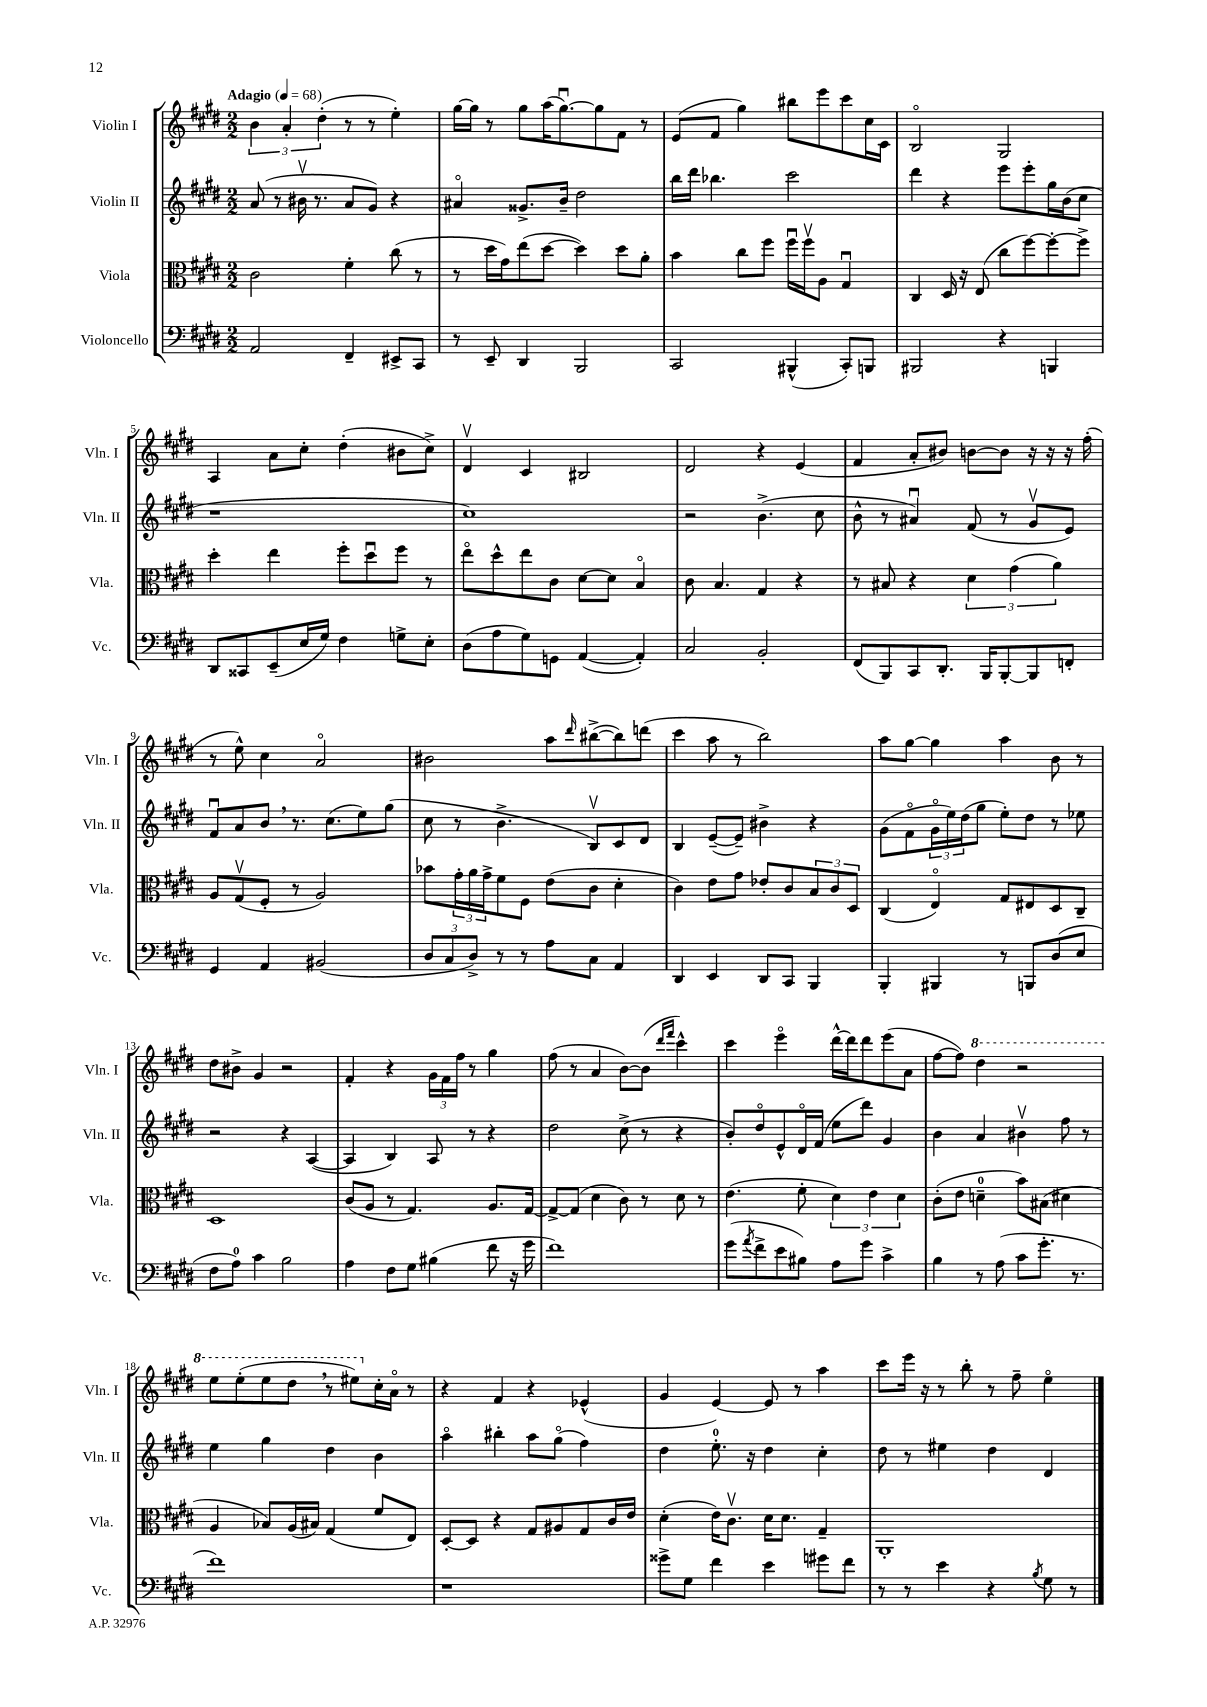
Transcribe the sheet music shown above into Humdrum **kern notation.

**kern	**kern	**kern	**kern
*part4	*part3	*part2	*part1
*staff4	*staff3	*staff2	*staff1
*I"Violoncello	*I"Viola	*I"Violin II	*I"Violin I
*I'Vc.	*I'Vla.	*I'Vln. II	*I'Vln. I
*clefF4	*clefC3	*clefG2	*clefG2
*k[f#c#g#d#]	*k[f#c#g#d#]	*k[f#c#g#d#]	*k[f#c#g#d#]
*M2/2	*M2/2	*M2/2	*M2/2
*MM68	*MM68	*MM68	*MM68
=1	=1	=1	=1
!	!	!	!LO:TX:a:B:t=Adagio
2AA/	2c#\	(8a/	6b\
.	.	8r	.
.	.	.	6a'/
.	.	16b#Xv\	.
.	.	8.r	.
.	.	.	(6dd#'\
4FF#~/	4f#'\	8a/L	8r
.	.	8g#/J)	8r
8EE#X^/L	(8cc#\	4r	4ee'\)
8CC#/J	8r	.	.
=2	=2	=2	=2
8r	8r	4a#X/	[16gg#\LL
.	.	.	16gg#\JJ]
8EE~/	16dd#\LL	.	8r
.	16g#\J)	.	.
4DD#/	(8ee\	8.g##X^/L	8gg#\L
.	[8dd#\J	.	(16aa\K
.	.	16b~/Jk	[8.gg#u\)
2BBB/	4dd#\])	2dd#\	.
.	.	.	8gg#\]
.	8dd#\L	.	8f#\J
.	8a'\J	.	8r
=3	=3	=3	=3
2CC#/	4b\	16bb\LL	(8e/L
.	.	16ddd#\JJ	.
.	.	4.bb-X\	8f#/J
.	8cc#\L	.	4gg#\)
.	8ff#\J	.	.
(4BBB#X^^/	16ff#u\LL	2ccc#\	8bb#X\L
.	16ff#v\J	.	.
.	8A\J	.	8eee\
8CC#'/L)	4G#u/	.	8ccc#\
8BBBn/J	.	.	16cc#\L
.	.	.	16c#\JJ
=4	=4	=4	=4
2BBB#X/	4C#/	4ddd#\	2B/
.	16D#/	4r	.
.	16r	.	.
.	(8E/	.	.
4r	8cc#\L	8eee\L	2G#/
.	[8ff#\)	8eee'\	.
4BBBn/	8ff#'\_	16gg#\L	.
.	.	(16b\J	.
.	8ff#^\J]	8cc#\J	.
!!LO:LB:g=z
=5	=5	=5	=5
8DD#/L	4dd#'\	1r	4A/
8CC##X/	.	.	.
(8EE~/	4ee\	.	8a\L
16E/L	.	.	8cc#'\J
16G#/JJ)	.	.	.
4F#\	8ff#'\L	.	(4dd#'\
.	8dd#u\	.	.
8Gn^\L	8ff#\J	.	8b#X\L
8E'\J	8r	.	8cc#^\J)
=6	=6	=6	=6
(8D#\L	8ee\L	1cc#)	4d#v/
8A\	8dd#^^\	.	.
8G#\)	8ee\	.	4c#/
8GGn\J	8c#\J	.	.
([4AA/	[8d#\L	.	2B#X/
.	8d#\J]	.	.
4AA'/])	4B/	.	.
=7	=7	=7	=7
2C#/	8c#\	2r	2d#/
.	4.B/	.	.
2BB'/	4G#/	(4.b^\	4r
.	4r	.	(4e/
.	.	8cc#\	.
=8	=8	=8	=8
(8FF#/L	8r	8b^^\	4f#/
8BBB/)	8B#X/	8r	.
8CC#/	4r	4a#Xu/)	8a'/L
8.DD#'/J	.	.	8b#X/J)
.	6d#\	(8f#/	[8bn\L
16BBB/KL	.	.	.
[8BBB'/	.	8r	8b\J]
.	(6g#\	.	.
8BBB/]	.	8g#v/L	16r
.	.	.	16r
.	6a\)	.	.
8FFn'/J	.	8e/J)	16r
.	.	.	(16ff#'\
!!LO:LB:g=z
=9	=9	=9	=9
4GG#/	8A/L	8f#u/L	8r
.	(8G#v/	8a/	8ee^^\)
4AA/	8F#'/J	8b,/J	4cc#\
.	8r	8.r	.
(2BB#X/	2A/)	.	2a/
.	.	(8.cc#\L	.
.	.	8ee\)	.
.	.	(8gg#\J	.
=10	=10	=10	=10
12D#/L	8b-X\L	8cc#\	2b#X\
12C#/	.	.	.
.	24g#'\L	8r	.
12D#^/J)	24a\	.	.
.	24g#^\J	.	.
8r	8f#\	4.b^\	.
8r	8F#\J	.	.
8A\L	(8e\L	.	8aa\L
.	.	.	16qqddd#/
8C#\J	8c#\J	8Bv/L)	([8bb#X^\
4AA/	4d#'\	8c#/	8bb#\])
.	.	8d#/J	(8dddn\J
=11	=11	=11	=11
4DD#/	4c#\)	4B/	4ccc#\
4EE/	8e\L	([8e~/L	8aa\
.	8g#\J	8e~/J])	8r
8DD#/L	8e-X'/L	4b#X^\	2bb\)
8CC#/J	8c#/	.	.
4BBB/	12B/	4r	.
.	12c#/	.	.
.	12D#/J	.	.
=12	=12	=12	=12
4BBB'/	(4C#/	(8g#\L	8aa\L
.	.	8f#\	[8gg#\J
4BBB#X/	4E/)	24g#\L	4gg#\]
.	.	24ee\)	.
.	.	(24dd#\J	.
.	.	8gg#\J	.
8r	8G#/L	8ee'\L)	4aa\
8BBBn/L	8E#X/	8dd#\J	.
(8D#/	8D#/	8r	8b\
8E/J	8C#~/J	8ee-X\	8r
!!LO:LB:g=z
=13	=13	=13	=13
8F#\L	1D#	2r	8dd#\L
8A\J)	.	.	8b#X^\J
4c#\	.	.	4g#/
2B\	.	4r	2r
.	.	([4A/	.
=14	=14	=14	=14
4A\	(8c#/L	4A/]	4f#'/
.	8A/J	.	.
8F#\L	8r	4B/)	4r
8G#\J	4.G#/)	.	.
(4B#X\	.	8A/	24g#\LL
.	.	.	24f#\
.	.	.	24ff#\JJ
.	.	8r	8r
8f#\	8.A/L	4r	4gg#\
16r	.	.	.
16g#\	[16G#/Jk	.	.
=15	=15	=15	=15
1f#)	8G#^/L_	2dd#\	(8ff#\
.	(8G#/J]	.	8r
.	4d#\	.	4a/
.	8c#\)	(8cc#^\	[8b\L)
.	8r	8r	(8b\J]
.	.	.	16qqddd#/LL
.	.	.	16qqfff#/JJ
.	8d#\	4r	4ccc#^^\)
.	8r	.	.
=16	=16	=16	=16
(8g#\L	(4.e\	8b'/L)	4ccc#\
8qa/	.	.	.
8f#^\	.	8dd#/	.
8e\	.	8e^^/	4eee\
8B#X\J)	8f#'\	16d#/L	.
.	.	(16f#/JJ	.
8A\L	6d#\)	8ee\L	[16ddd#^^\LL
.	.	.	16ddd#\J]
8g#\J	.	8ddd#\J)	8ddd#\
.	6e\	.	.
4c#^\	.	4g#/	(8eee\
.	6d#\	.	.
.	.	.	8a\J
=17	=17	=17	=17
4B\	(8c#'\L	4b\	[8ff#\L
.	8e\J	.	8ff#\J])
*	*	*	*8va
8r	4dn~\	4a/	4ddd#\
(8A\	.	.	.
8c#\L	8b\L)	4b#Xv\	2r
8.g#'\J	(8B#X\J	.	.
.	4d#X\	8ff#\	.
8.r	.	.	.
.	.	8r	.
!!LO:LB:g=z
=18	=18	=18	=18
1f#)	4A/	4ee\	8eee\L
.	.	.	(8eee'\
.	8B-X/L)	4gg#\	8eee\
.	(16A/L	.	8ddd#,\J
.	16B#X/JJ)	.	.
.	(4G#/	4dd#\	8r
.	.	.	8eee#X\L)
*	*	*	*X8va
.	8f#/L	4b\	16cc#'\L
.	.	.	16a\JJ
.	8E/J)	.	8r
=19	=19	=19	=19
1r	[8D#'/L	4aa\	4r
.	8D#/J]	.	.
.	4r	4bb#X'\	4f#/
.	8G#/L	8aa\L	4r
.	8A#X/	(8gg#\J	.
.	8G#/	4ff#\)	(4e-X^^/
.	16c#/L	.	.
.	16e/JJ	.	.
=20	=20	=20	=20
8g##X^\L	(4d#'\	4dd#\	4g#/
8G#\J	.	.	.
4f#\	16e\KL)	8.ee'\	[4e/)
.	8.c#v\J	.	.
.	.	16r	.
4e\	16d#\KL	4dd#\	8e/]
.	8.d#\J	.	.
.	.	.	8r
8g#X\L	4G#~/	4cc#'\	4aa\
8f#\J	.	.	.
=21	=21	=21	=21
8r	1AA'	8dd#\	8ccc#\L
8r	.	8r	16eee\Jk
.	.	.	16r
4e\	.	4ee#X\	8r
.	.	.	8bb'\
4r	.	4dd#\	8r
.	.	.	8ff#~\
8qB/	.	.	.
8G#\	.	4d#/	4ee\
8r	.	.	.
==	==	==	==
*-	*-	*-	*-
